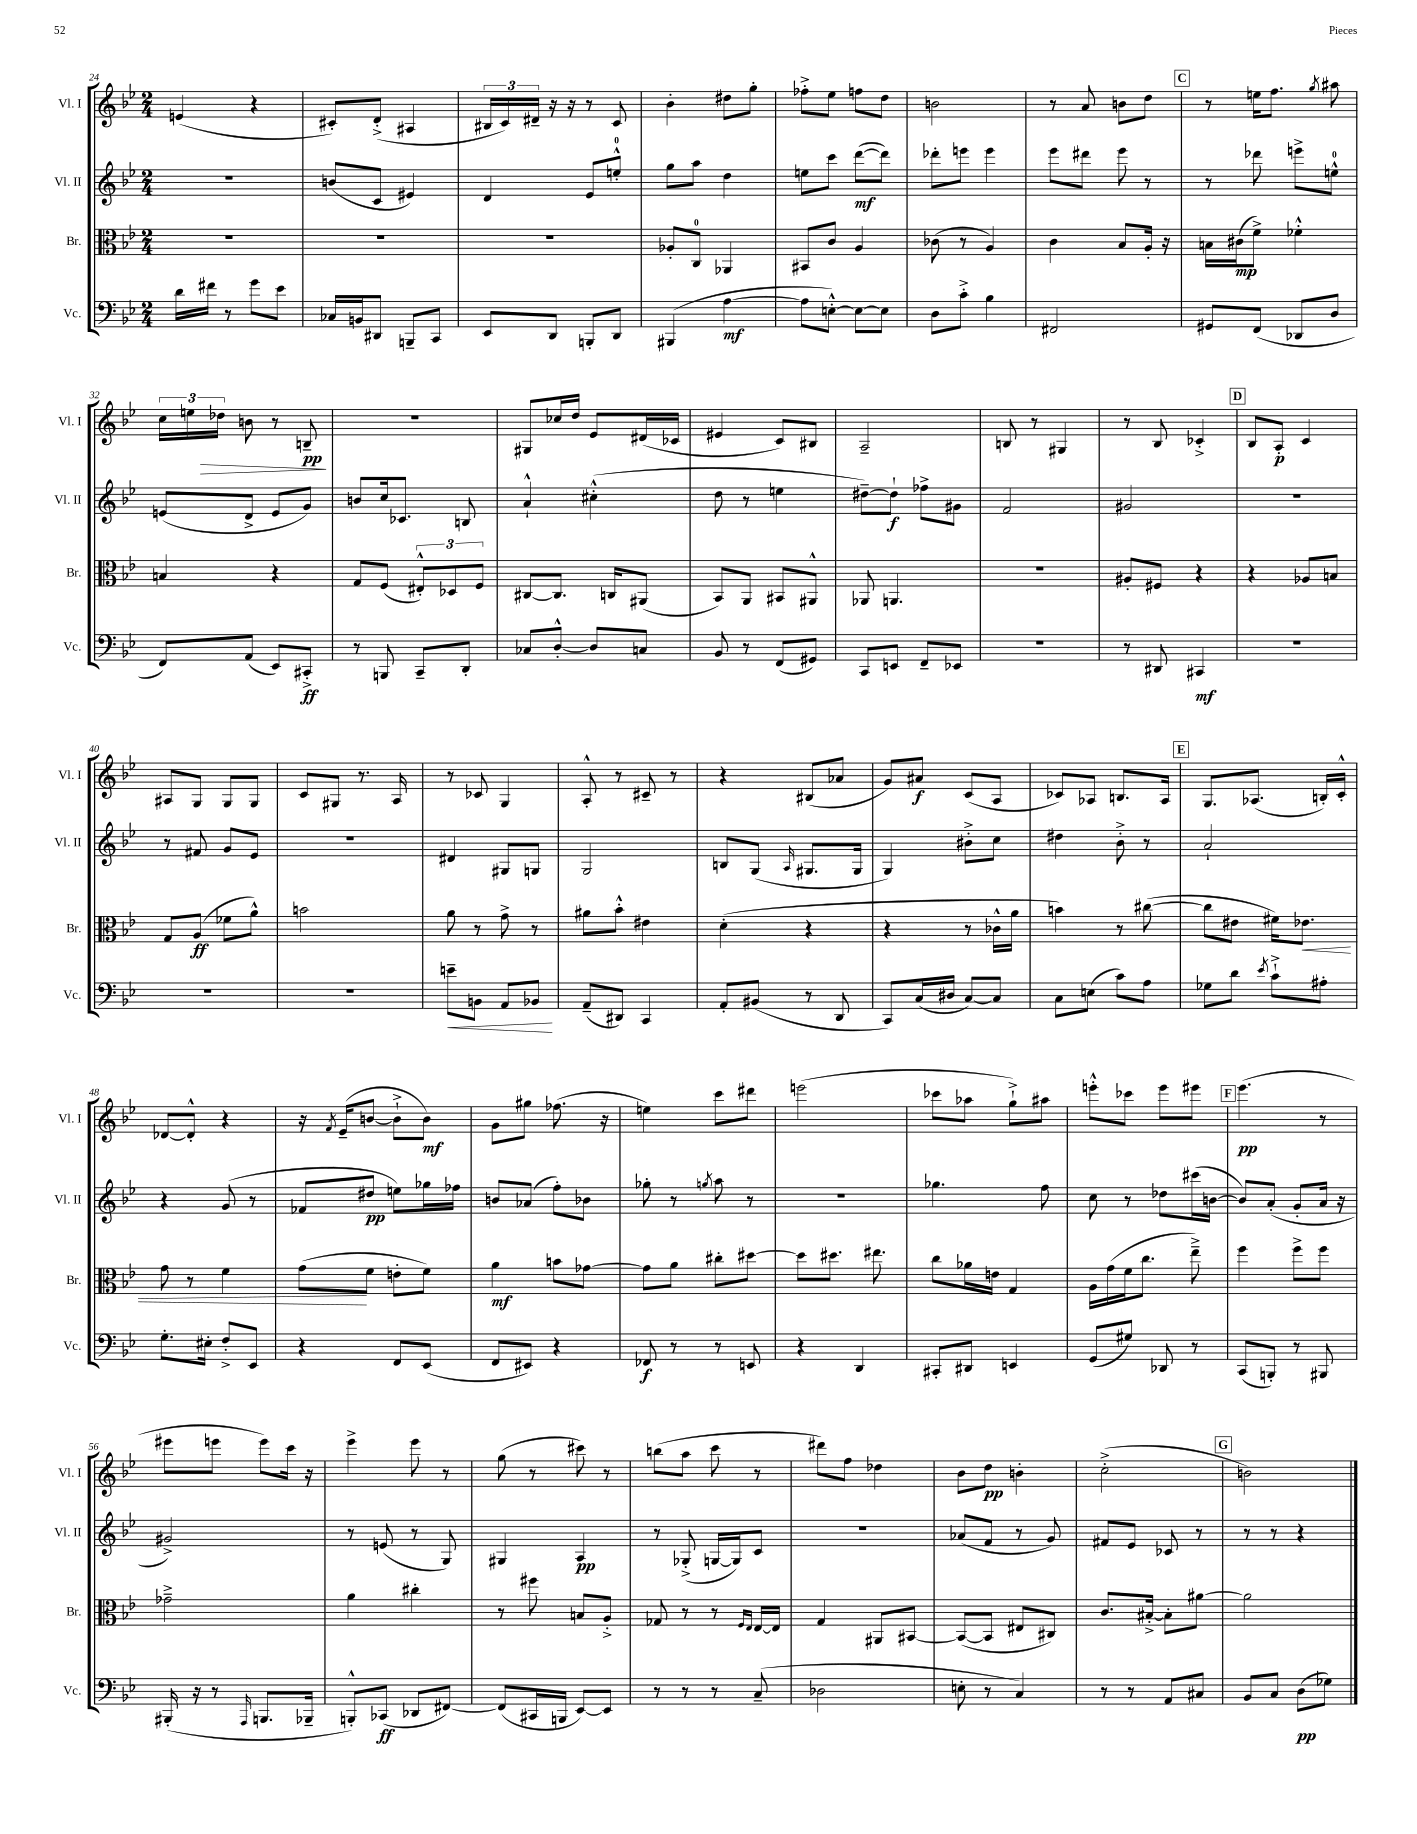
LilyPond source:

<<
\new StaffGroup <<
\new Staff = "s0" \with { instrumentName = "Vl. I" shortInstrumentName = "Vl. I" } {
    \clef treble \key bes \major \numericTimeSignature \time 2/4
    \autoBeamOff e'4( r4 |
    cis'8[-.) d'8]-.->( ais4 |
    \tuplet 3/2 { bis16[ c'16) dis'16]-- } r16 r16 r8 c'8 |
    bes'4-. dis''8[ g''8]-. |
    fes''8[-.-> ees''8] f''8[ d''8] |
    b'2 |
    r8 a'8 b'8[ d''8] |
    \mark \markup { \box "C" } r8 e''16[ f''8.] \acciaccatura { g''8 } ais''8 |
    \tuplet 3/2 { c''16[ e''16 des''16]\> } b'8 r8 b8--\pp\! |
    R2 |
    gis8[ ces''16 d''16] ees'8[ dis'16( ces'16] |
    eis'4 c'8[) bis8] |
    a2-- |
    b8 r8 gis4 |
    r8 bes8 ces'4-.-> |
    \mark \markup { \box "D" } bes8[ a8]-.\p c'4 |
    ais8[ g8] g8[ g8] |
    c'8[ gis8] r8. a16 |
    r8 ces'8 g4 |
    a8-.-^ r8 cis'8-- r8 |
    r4 bis8[( aes'8] |
    g'8[) ais'8]\f c'8[( a8] |
    ces'8[) aes8] b8.[ aes16] |
    \mark \markup { \box "E" } g8.[ aes8.]( b16[-.) c'16]-.-^ |
    des'8[~ des'8]-.-^ r4 |
    r16 \acciaccatura { f'8 } ees'16[--( b'8]~ b'8[-!-> b'8]\mf) |
    g'8[ gis''8] fes''8.( r16 |
    e''4) c'''8[ dis'''8] |
    e'''2( |
    ces'''8[ aes''8] g''8[-!->) ais''8] |
    e'''8[-.-^ ces'''8] e'''8[ eis'''8] |
    \mark \markup { \box "F" } ees'''4.\pp( r8 |
    eis'''8[ e'''8] e'''8[) c'''16] r16 |
    ees'''4-> ees'''8 r8 |
    g''8( r8 cis'''8) r8 |
    b''8[( a''8] c'''8 r8 |
    dis'''8[) f''8] des''4 |
    bes'8[ d''8]\pp b'4-. |
    c''2-.->( |
    \mark \markup { \box "G" } b'2) \bar "|." |
}
\new Staff = "s1" \with { instrumentName = "Vl. II" shortInstrumentName = "Vl. II" } {
    \clef treble \key bes \major \numericTimeSignature \time 2/4
    \autoBeamOff R2 |
    b'8[( c'8] eis'4) |
    d'4 ees'8[ e''8]-0-.-^ |
    g''8[ a''8] d''4 |
    e''8[ c'''8] d'''8[~\mf( d'''8]) |
    des'''8[-. e'''8] e'''4 |
    ees'''8[ dis'''8] ees'''8 r8 |
    \mark \markup { \box "C" } r8 des'''8 e'''8[-> e''8]-0-^ |
    e'8[( d'8]-> e'8[ g'8]) |
    b'8[ c''16 ces'8.] b8 |
    a'4-!-^ cis''4-.-^( |
    d''8 r8 e''4 |
    dis''8[~--) dis''8]-!\f fes''8[-> gis'8] |
    f'2 |
    gis'2 |
    \mark \markup { \box "D" } r2 |
    r8 fis'8 g'8[ ees'8] |
    R2 |
    dis'4 gis8[ g8] |
    g2 |
    b8[ g8]( \grace { a16 } gis8.[ gis16] |
    g4) bis'8[-.-> c''8] |
    dis''4 bes'8-.-> r8 |
    \mark \markup { \box "E" } a'2-! |
    r4 g'8( r8 |
    fes'8[ dis''8]\pp e''8[) ges''16 fes''16] |
    b'8[ aes'8]( f''8[-.) bes'8] |
    ges''8-. r8 \acciaccatura { g''8 } a''8 r8 |
    r2 |
    ges''4. f''8 |
    c''8 r8 des''8[ cis'''16( b'16]~ |
    \mark \markup { \box "F" } b'8[) a'8]-.( g'8[-. a'16] r16 |
    gis'2->) |
    r8 e'8( r8 g8) |
    gis4 a4\pp |
    r8 ges8-.->( g16[~ g16) c'8] |
    r2 |
    aes'8[( f'8] r8 g'8) |
    fis'8[ ees'8] ces'8 r8 |
    \mark \markup { \box "G" } r8 r8 r4 \bar "|." |
}
\new Staff = "s2" \with { instrumentName = "Br." shortInstrumentName = "Br." } {
    \clef alto \key bes \major \numericTimeSignature \time 2/4
    \autoBeamOff R2 |
    R2 |
    R2 |
    aes8[-. c8]-0 aes,4 |
    bis,8[ c'8] a4 |
    ces'8( r8 a4) |
    c'4 bes8[ a16]-. r16 |
    \mark \markup { \box "C" } b16[ cis'16\mp( f'8]->) fes'4-.-^ |
    b4 r4 |
    g8[ f8]( \tuplet 3/2 { eis8[-.-^) des8 f8] } |
    cis8[~ cis8.] c16[ ais,8]( |
    bes,8[) a,8] bis,8[ ais,8]-^ |
    aes,8 a,4. |
    R2 |
    ais8[-. fis8] r4 |
    \mark \markup { \box "D" } r4 aes8[ b8] |
    g8[ a8]\ff( fes'8[ a'8]-^) |
    b'2 |
    a'8 r8 g'8-> r8 |
    ais'8[ bes'8]-.-^ eis'4 |
    d'4-.( r4 |
    r4 r8 ces'16[-^ a'16] |
    b'4) r8 cis''8~( |
    \mark \markup { \box "E" } cis''8[ eis'8] fis'16[) ees'8.]\< |
    g'8 r8 f'4 |
    g'8[\!( f'8] e'8[-. f'8]) |
    a'4\mf b'8[ ges'8]~ |
    ges'8[ a'8] cis''8[-. dis''8]~ |
    dis''8[ dis''8.] eis''8. |
    c''8[ aes'16 e'16] g4 |
    a16[ g'16( f'16 c''8.] ees''8--->) |
    \mark \markup { \box "F" } f''4 f''8[-> f''8] |
    ges'2---> |
    a'4 cis''4-. |
    r8 fis''8 b8[ a8]-.-> |
    ges8 r8 r8 \grace { f16[ ees16] } ees16[~ ees16] |
    g4 ais,8[ bis,8]~ |
    bis,8[~( bis,8] eis8[ cis8]) |
    c'8.[ bis16]~-.-> bis8[-. ais'8]~ |
    \mark \markup { \box "G" } ais'2 \bar "|." |
}
\new Staff = "s3" \with { instrumentName = "Vc." shortInstrumentName = "Vc." } {
    \clef bass \key bes \major \numericTimeSignature \time 2/4
    \autoBeamOff d'16[ fis'16] r8 g'8[ ees'8] |
    ces16[ b,16 dis,8] b,,8[-- c,8] |
    ees,8[ d,8] b,,8[-. d,8] |
    bis,,4( a4~\mf |
    a8[ e8]~-.-^) e8[~ e8] |
    d8[ c'8]-.-> bes4 |
    fis,2 |
    \mark \markup { \box "C" } gis,8[ f,8]( des,8[ d8] |
    f,8[) a,8]( ees,8[) cis,8]-.->\ff |
    r8 b,,8 c,8[-- d,8]-. |
    ces8[ d8]~-.-^ d8[ c8] |
    bes,8 r8 f,8[( gis,8]) |
    c,8[ e,8] f,8[-- ees,8] |
    R2 |
    r8 dis,8 cis,4\mf |
    \mark \markup { \box "D" } R2 |
    R2 |
    R2 |
    e'8[--\< b,8] a,8[ bes,8]\! |
    a,8[--( dis,8]) c,4 |
    a,8[-. bis,8]( r8 d,8 |
    c,8[) c16( dis16] c8[~) c8] |
    c8[ e8]( c'8[) a8] |
    \mark \markup { \box "E" } ges8[ d'8] \acciaccatura { ees'8 } c'8[-!-> ais8]-. |
    g8.[-. eis16]-. f8[-.-> ees,8] |
    r4 f,8[ ees,8]( |
    f,8[ eis,8]) r4 |
    fes,8\f r8 r8 e,8 |
    r4 d,4 |
    cis,8[-. dis,8] e,4 |
    g,8[( gis8]) des,8 r8 |
    \mark \markup { \box "F" } c,8[( b,,8]-.) r8 bis,,8 |
    bis,,16-.( r16 r8 \grace { a,,16 } b,,8.[ bes,,16]-- |
    b,,8[-.-^) ces,8]\ff( des,8[ fis,8]~) |
    fis,8[( cis,16 b,,16] ees,8[~) ees,8] |
    r8 r8 r8 c8--( |
    des2 |
    e8-. r8 c4) |
    r8 r8 a,8[ cis8] |
    \mark \markup { \box "G" } bes,8[ c8] d8[\pp( ges8]) \bar "|." |
}
>>
>>
\layout { \context { \Score currentBarNumber = #24 } }
